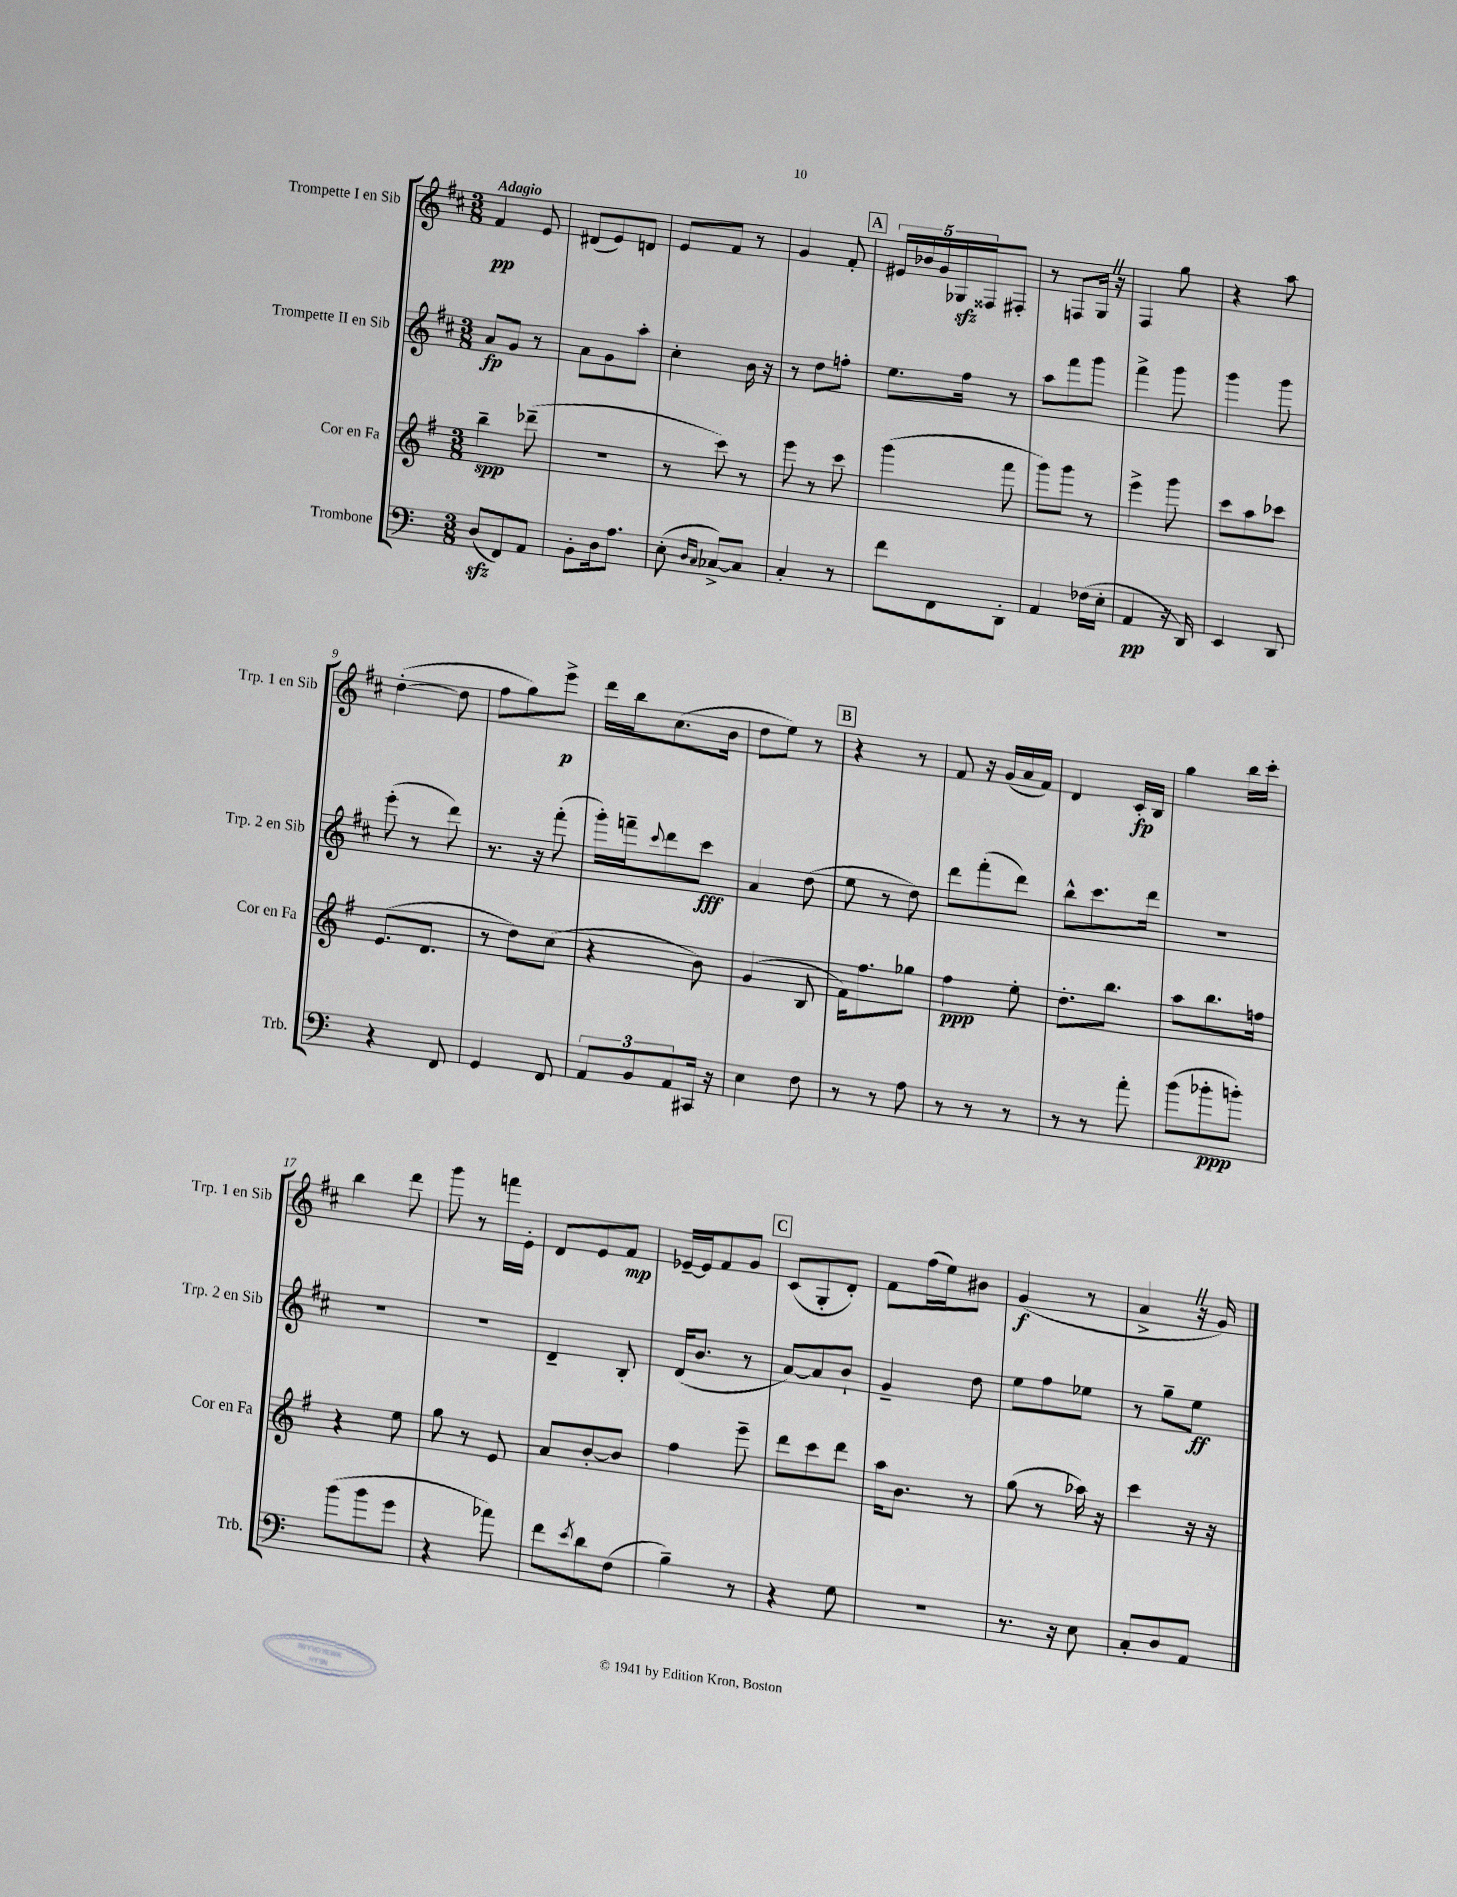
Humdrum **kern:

**kern	**kern	**kern	**kern
*staff4	*staff3	*staff2	*staff1
*clefF4	*clefG2	*clefG2	*clefG2
*k[]	*k[f#]	*k[f#c#]	*k[f#c#]
*M3/8	*M3/8	*M3/8	*M3/8
(8D	4bb~	8a	4f#
8FF)	.	8g	.
8AA	(8ddd-~	8r	8e
=	=	=	=
8BB'	4.r	8a	(8d#
16D	.	8g	8e)
8.A	.	.	.
.	.	8aa'	8d
=	=	=	=
(8E'	8r	4cc#'	8e
16qqD	.	.	.
16qqC	.	.	.
[8C-^)	8ccc)	.	8f#
8C-]	8r	16b	8r
.	.	16r	.
=	=	=	=
4C'	8eee	8r	4g
.	8r	8dd	.
8r	8ccc	8ff'	8f#'
=	=	=	=
8f	(4ggg	8.ee	20e#
.	.	.	20b-
.	.	.	20g
8FF	.	.	.
.	.	.	20G-
.	.	16ff#	.
.	.	.	20F##
8DD'	8fff#	8r	8F#'
=	=	=	=
4AA	8ggg)	8aa	8r
.	8ggg	8fff#	8F
(16F-	8r	8ggg	16G
16E'	.	.	16r
=	=	=	=
4AA	4eee^	4fff#^	4F#
16r	8ggg	8ggg	8gg
16DD)	.	.	.
=	=	=	=
4EE	8ccc	4ggg	4r
.	8aa	.	.
8DD	8ccc-	8ggg	8aa
=	=	=	=
4r	(8.e	(8eee'	([4dd'
.	.	8r	.
.	8.d	.	.
8FF	.	8ddd)	8dd]
=	=	=	=
4GG	8r	8.r	8ff#
.	8dd)	.	8gg)
.	.	16r	.
8FF	(8cc	(8fff#'	8eee^
=	=	=	=
12AA	4r	16ggg')	16ddd
.	.	16fff~	16bb
12BB	.	.	.
.	.	8qqccc#	.
.	.	8ddd	(8.cc#
12AA	.	.	.
16CC#	8b)	8ccc#	.
16r	.	.	16b
=	=	=	=
4E	(4g	4a	8dd
.	.	.	8ee)
8F	8B	(8dd	8r
=	=	=	=
8r	16f#)	8ee	4r
.	8.ff#	.	.
8r	.	8r	.
8A	8gg-	8dd)	8r
=	=	=	=
8r	4ff#	8ddd	8f#
8r	.	(8fff#'	16r
.	.	.	(16g
8r	8ee'	8ddd)	16a
.	.	.	16f#)
=	=	=	=
8r	8.dd'	8bb^^	4d
8r	.	8.ccc#	.
.	8.bb	.	.
8a'	.	.	16c#'
.	.	16ddd	16B
=	=	=	=
(8b	8aa	4.r	4gg
8b-'	8.bb	.	.
8b')	.	.	16bb
.	16ff	.	16ccc#'
=	=	=	=
(8b	4r	4.r	4bb
8b	.	.	.
8g	8ee	.	8ddd
=	=	=	=
4r	8gg	4.r	8ggg
.	8r	.	8r
8a-)	8e	.	16fff
.	.	.	16e'
=	=	=	=
8f	8a	4d~	8d
8qe	.	.	.
8d	[8b'	.	8e
(8F	8b]	8B'	8f#
=	=	=	=
4B~)	4ff#	(16d	[16e-~
.	.	8.b	16e-]
.	.	.	8f#
8r	8eee~	8r	8g
=	=	=	=
4r	8ddd	[8a)	(8c#
.	8ccc	8a]	8G'
8G	8ddd	8b`	8d')
=	=	=	=
4.r	16aa	4g~	8f#
.	8.b	.	.
.	.	.	(16ff#
.	.	.	16ee)
.	8r	8dd	8b#
=	=	=	=
8.r	(8gg	8ee	(4g
.	8r	8ff#	.
16r	.	.	.
8E	16aa-)	8ee-	8r
.	16r	.	.
=	=	=	=
8C'	4ccc	8r	4a^
8D	.	8gg~	.
8AA	16r	8ee	16r
.	16r	.	16g)
==	==	==	==
*-	*-	*-	*-
